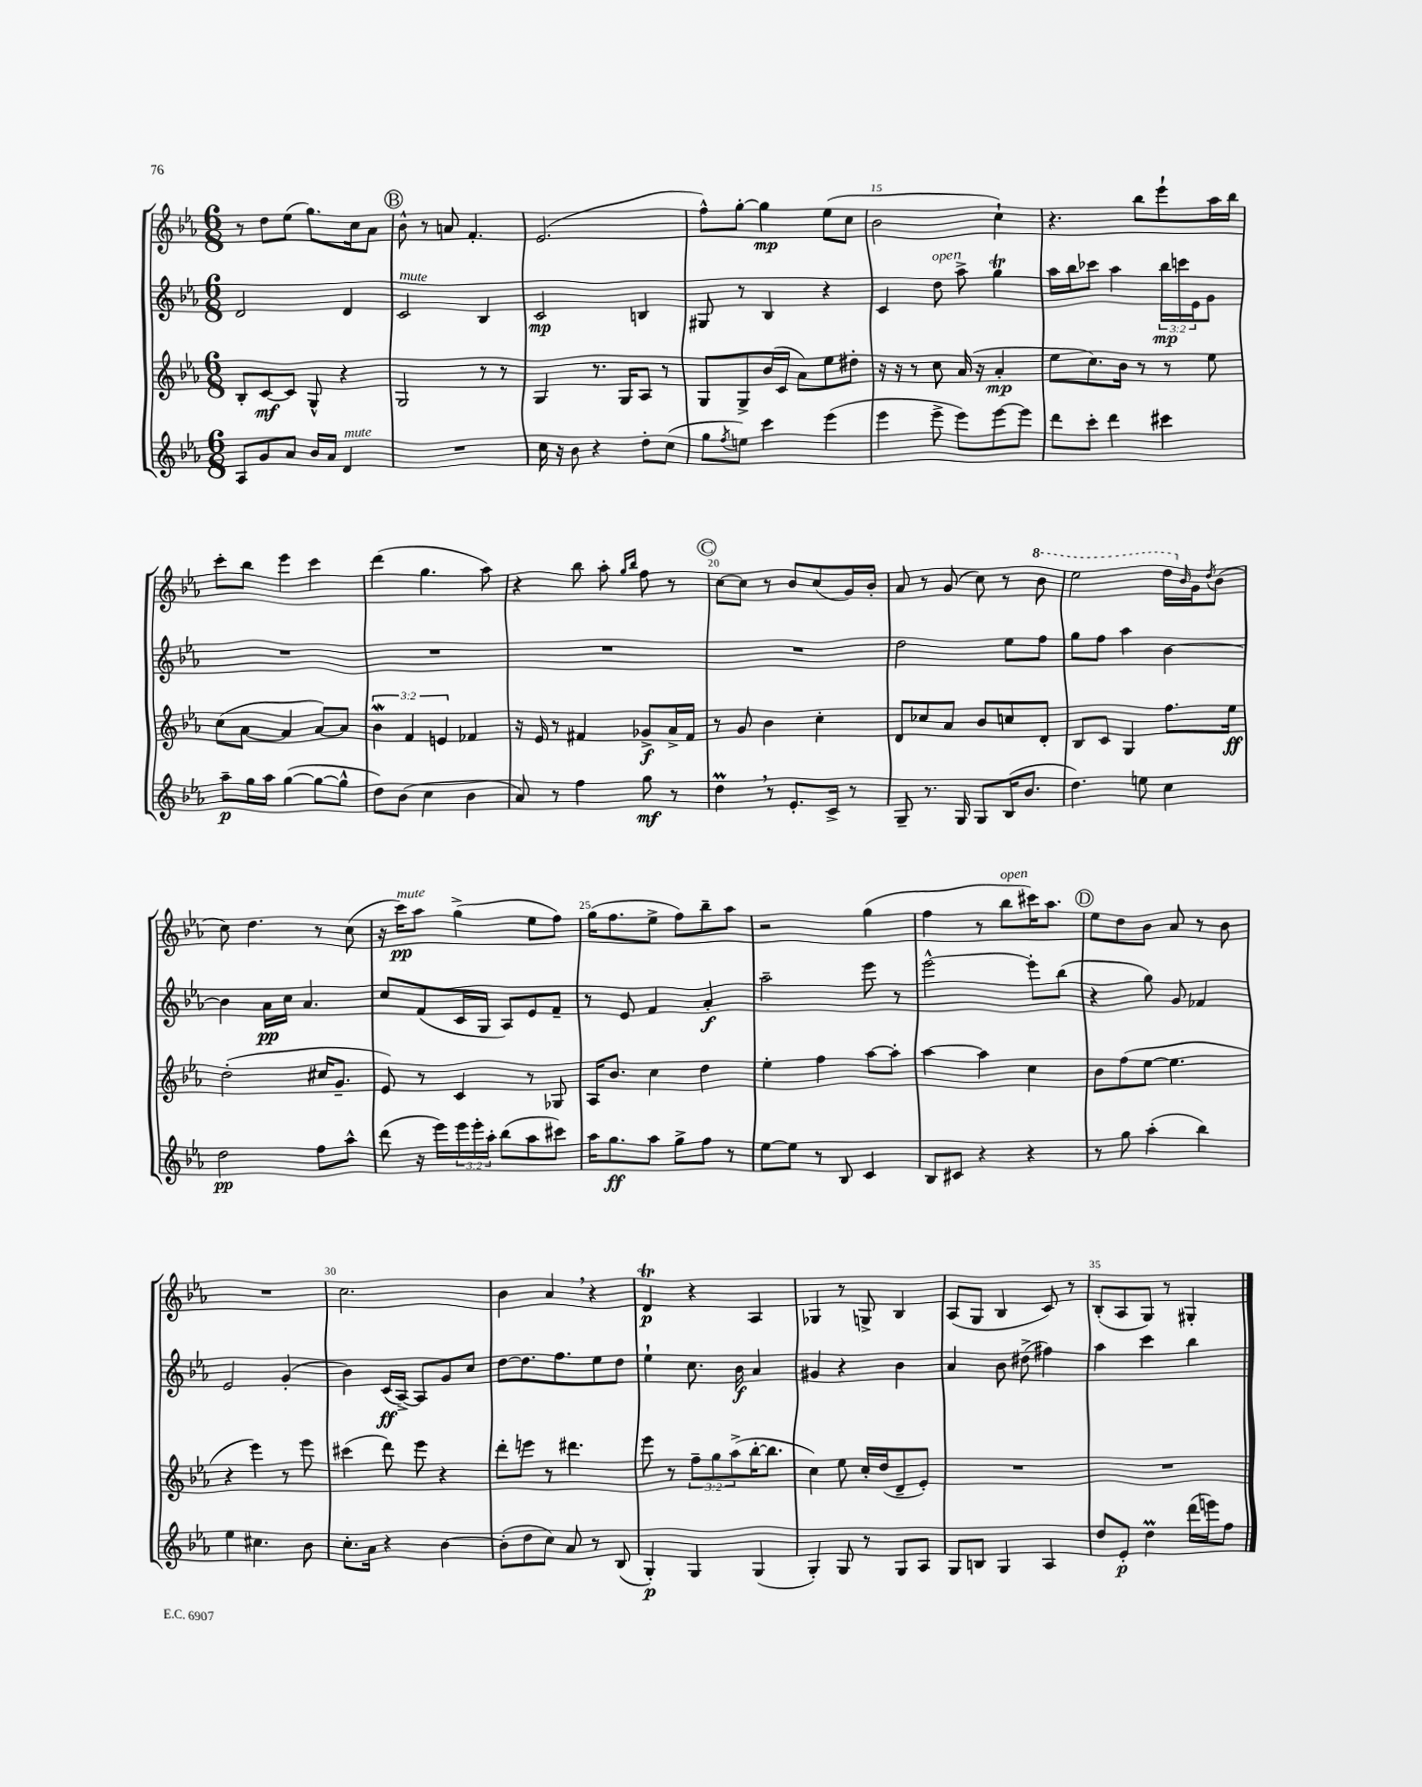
<<
\new StaffGroup <<
\new Staff = "s0" {
    \clef treble \key ees \major \numericTimeSignature \time 6/8
    r8 d''8 ees''8( g''8.) c''16 aes'8 |
    \mark \markup { \circle "B" } bes'8-^ r8 a'8 f'4.-. |
    ees'2.( |
    f''8-^) g''8~-. g''4\mp ees''8( c''8 |
    bes'2 c''4-!) |
    r4. bes''8 ees'''8-! aes''16 bes''16 |
    c'''8-. bes''8 ees'''4 c'''4 |
    d'''4( g''4. aes''8) |
    r4 bes''8 aes''8-. \grace { g''16 bes''16 } f''8 r8 |
    \mark \markup { \circle "C" } c''8~ c''8 r8 bes'8 c''8( g'16) bes'16-. |
    aes'8 r8 g'8( c''8) r8 \ottava #1 bes''8 |
    ees'''2 d'''16 \ottava #0 \grace { bes'16 } g'16 \acciaccatura { d''8 } bes'8( |
    c''8) d''4. r8 c''8( |
    r16 c'''16\pp^\markup { \italic "mute" }) aes''8 g''4->( ees''8 f''8) |
    g''16( f''8. ees''8-> f''8) bes''8-- aes''8 |
    r2 g''4( |
    f''4 r8 bes''8^\markup { \italic "open" } cis'''16) aes''8. |
    \mark \markup { \circle "D" } ees''8 d''8 bes'8 aes'8 r8 bes'8 |
    R2. |
    c''2. |
    bes'4 aes'4 \breathe r4 |
    d'4\trill\p r4 aes4 |
    ges4 r8 g8-> bes4 |
    aes8( g8 bes4 c'8) r8 |
    bes8-.( aes8 g8) r8 gis4-. \bar "|." |
}
\new Staff = "s1" {
    \clef treble \key ees \major \numericTimeSignature \time 6/8 \override Staff.TupletNumber.text = #tuplet-number::calc-fraction-text
    d'2 d'4 |
    \mark \markup { \circle "B" } c'2^\markup { \italic "mute" } bes4 |
    c'2\mp b4 |
    gis8 r8 bes4 r4 |
    c'4 d''8^\markup { \italic "open" } aes''8-> g''4\trill |
    aes''16 bes''16 ces'''8 aes''4 \tuplet 3/2 { bes''16\mp c'''16 ees'16 } g'8 |
    R2. |
    R2. |
    R2. |
    \mark \markup { \circle "C" } R2. |
    d''2 ees''8 f''8 |
    g''8 f''8 aes''4 bes'4~ |
    bes'4 aes'16\pp c''16 aes'4. |
    c''8 f'8( c'16 g16 aes8) ees'8 f'8-- |
    r8 ees'8 f'4 aes'4-.\f |
    aes''2-- ees'''8 r8 |
    ees'''2~-^ ees'''8-. bes''8( |
    \mark \markup { \circle "D" } r4 g''8) g'8 fes'4 |
    ees'2 g'4-.( |
    bes'4) c'16\ff( aes16~->) aes8 g'8 c''8 |
    d''8~ d''8. f''8. ees''8 d''8 |
    ees''4-! c''8. bes'16\f aes'4 |
    gis'4 r4 bes'4 |
    aes'4 bes'8 dis''8->( fis''4) |
    aes''4 c'''4 bes''4 \bar "|." |
}
\new Staff = "s2" {
    \clef treble \key ees \major \numericTimeSignature \time 6/8 \override Staff.TupletNumber.text = #tuplet-number::calc-fraction-text
    bes8-. c'8~\mf c'8 g8-^ r4 |
    \mark \markup { \circle "B" } g2 r8 r8 |
    g4 r8. g16 aes8 r8 |
    g8 g8-> bes'16( c'16 aes'8) ees''8 dis''8-. |
    r16 r16 r8 c''8 aes'16( r16 aes'4-.\mp |
    ees''8 c''8.) bes'16 r8 r8 ees''8 |
    c''8( aes'8~ aes'4 aes'8~) aes'8 |
    \tuplet 3/2 { bes'4\mordent f'4 e'4 } fes'4 |
    r16 ees'16 r8 fis'4 ges'8->\f aes'16-> fis'16 |
    \mark \markup { \circle "C" } r8 g'8 bes'4 c''4-. |
    d'8 ces''8 aes'8 bes'8 c''8 d'8-. |
    bes8 c'8 g4 f''8. ees''16\ff |
    d''2-.( cis''16 g'8.-- |
    ees'8) r8 c'4 r8 ges8 |
    aes16 bes'8. c''4 d''4 |
    ees''4-. f''4 aes''8~ aes''8-. |
    aes''4~ aes''4 c''4 |
    \mark \markup { \circle "D" } bes'8 f''8( ees''8~ ees''4. |
    r4 ees'''4) r8 ees'''8 |
    cis'''4( d'''8) ees'''8 r4 |
    d'''8-. e'''8 r8 dis'''4. |
    ees'''8 r8 \tuplet 3/2 { f''8-- g''8 aes''8->( } bes''16~-. bes''8. |
    c''4) ees''8 c''16-. d''16( d'8-- ees'8-.) |
    R2. |
    R2. \bar "|." |
}
\new Staff = "s3" {
    \clef treble \key ees \major \numericTimeSignature \time 6/8 \override Staff.TupletNumber.text = #tuplet-number::calc-fraction-text
    aes8 g'8 aes'8 bes'16 aes'16 d'4^\markup { \italic "mute" } |
    \mark \markup { \circle "B" } R2. |
    c''16 r16 bes'8 r4 d''8-. c''8( |
    g''8 \acciaccatura { f''8 } e''8) c'''4 ees'''4( |
    ees'''4 ees'''8-> ees'''8) ees'''8~ ees'''8 |
    d'''8 c'''8-. d'''4 cis'''4 |
    aes''8--\p g''16 aes''16 g''4~( g''8~ g''8-^ |
    d''8) bes'8( c''4 bes'4 |
    aes'8) r8 f''4 g''8\mf r8 |
    \mark \markup { \circle "C" } d''4\prall \breathe r8 ees'8.-. c'16-> r8 |
    g8-- r8. g16 g8 bes16( bes'8. |
    d''4.) e''8 c''4 |
    d''2\pp f''8 aes''8-^ |
    d'''8( r16 ees'''16) \tuplet 3/2 { ees'''16 ees'''16-. aes''16-. } bes''8( aes''8 cis'''8) |
    aes''16 g''8.\ff aes''8 g''8-> f''8 r8 |
    ees''8~ ees''8 r8 bes8 c'4 |
    bes8 cis'8 r4 r4 |
    \mark \markup { \circle "D" } r8 g''8 aes''4-.( bes''4) |
    ees''4 cis''4. bes'8 |
    c''8.-. aes'16 r4 bes'4~ |
    bes'8-.( d''8 c''8) aes'8 r8 bes8( |
    g4-.\p) g4 g4( |
    g4-.) g8 r8 g8 aes8 |
    g8 b8 g4 aes4 |
    d''8 ees'8-.\p d''4\prall d'''16( e'''16) f''8 \bar "|." |
}
>>
>>
\layout { \context { \Score currentBarNumber = #11 \override BarNumber.break-visibility = ##(#f #t #t) barNumberVisibility = #(every-nth-bar-number-visible 5) } }
